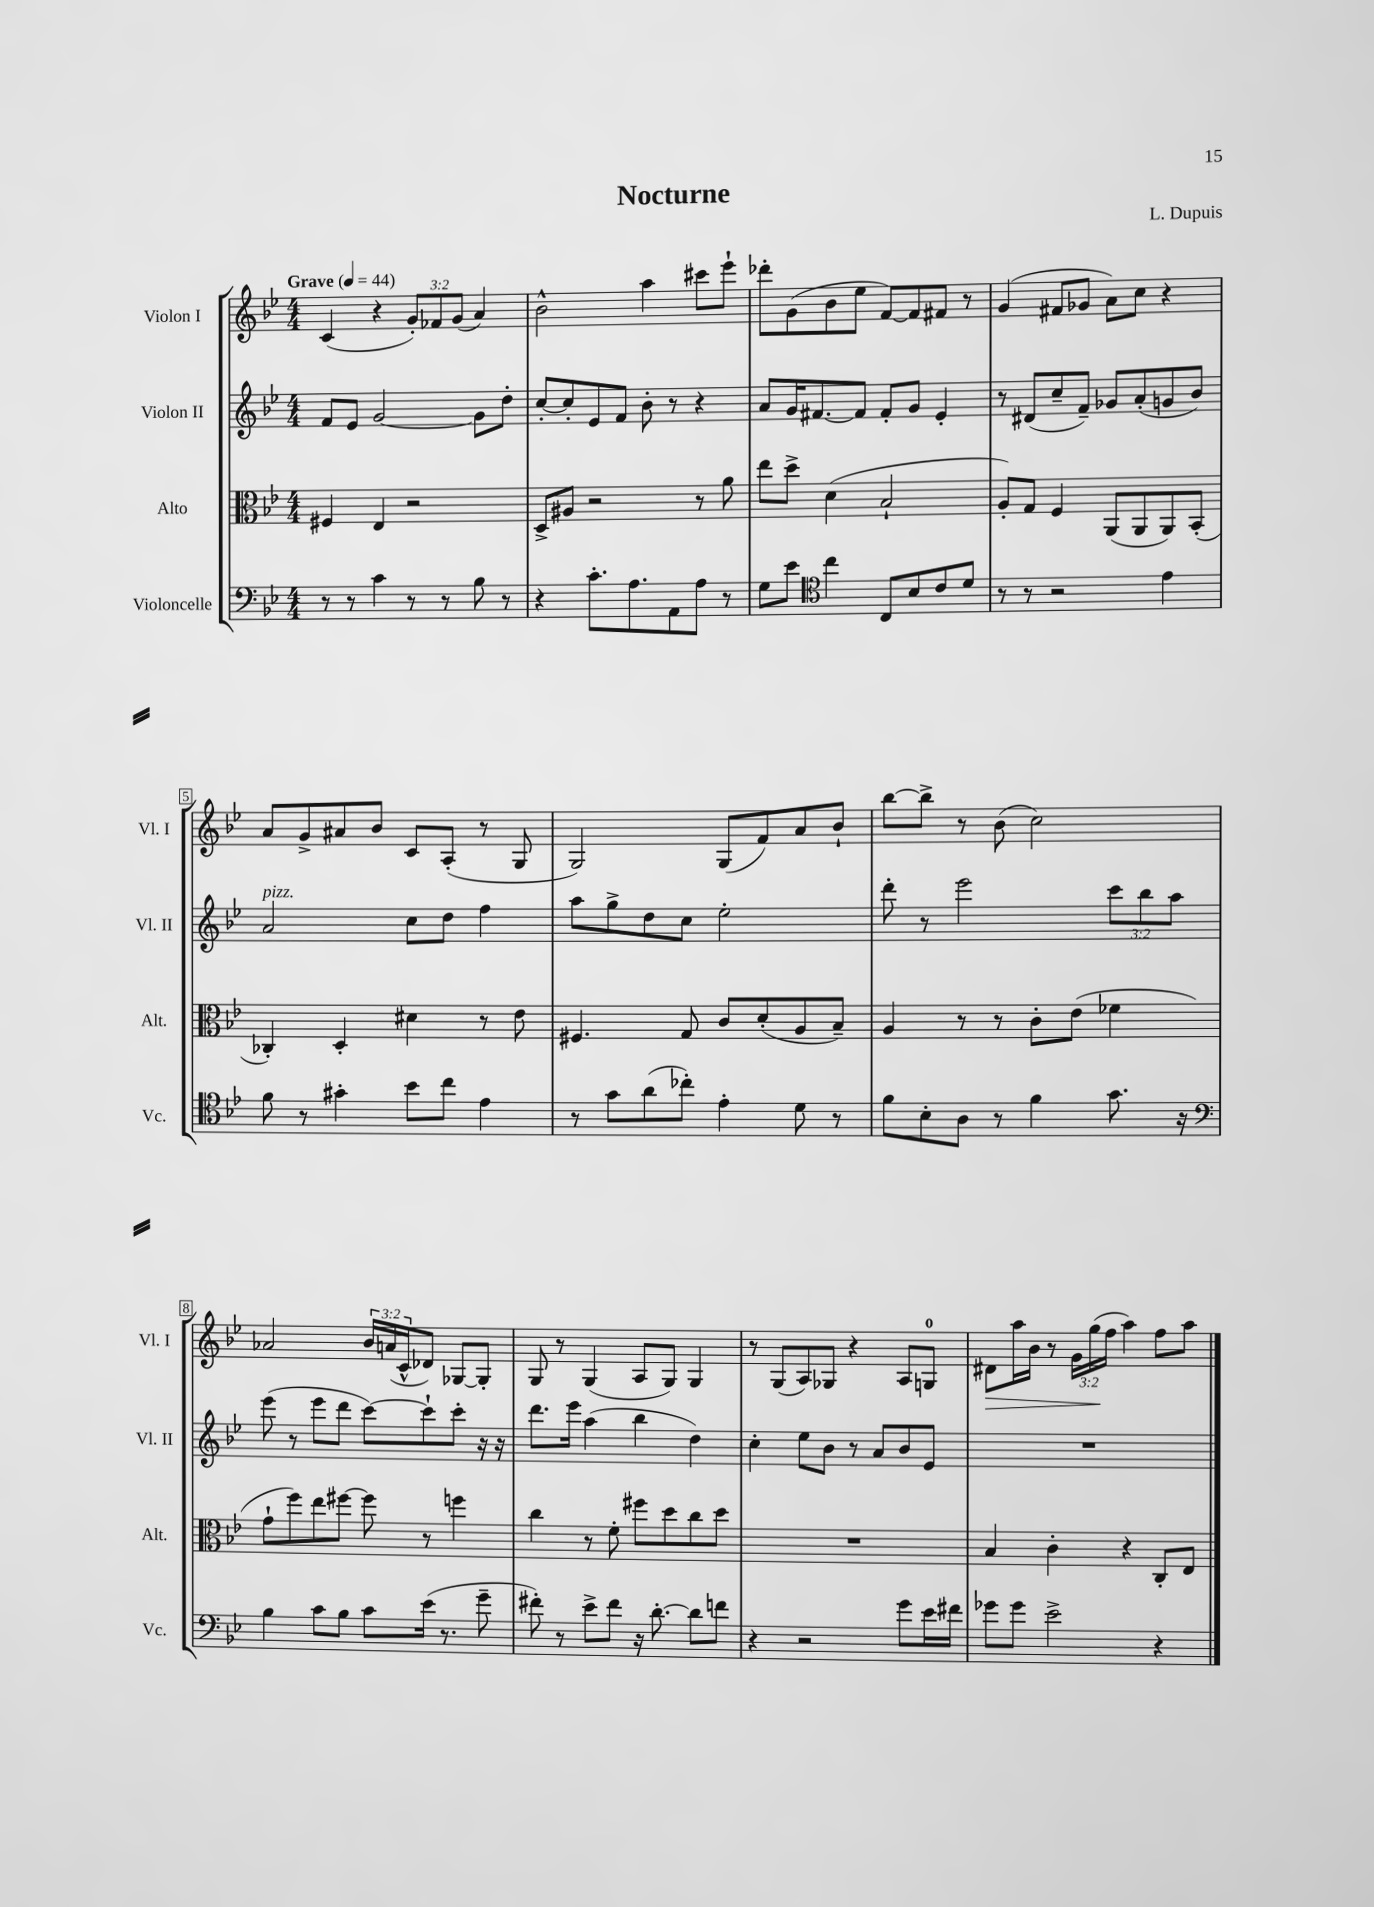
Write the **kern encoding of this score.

**kern	**kern	**kern	**kern	**dynam
*part4	*part3	*part2	*part1	*part1
*staff4	*staff3	*staff2	*staff1	*staff1
*I"Violoncelle	*I"Alto	*I"Violon II	*I"Violon I	*
*I'Vc.	*I'Alt.	*I'Vl. II	*I'Vl. I	*
*clefF4	*clefC3	*clefG2	*clefG2	*
*k[b-e-]	*k[b-e-]	*k[b-e-]	*k[b-e-]	*
*M4/4	*M4/4	*M4/4	*M4/4	*
*MM44	*MM44	*MM44	*MM44	*
=1	=1	=1	=1	=1
!	!	!	!LO:TX:a:B:t=Grave	!
8r	4F#X/	8f/L	(4c/	.
8r	.	8e-/J	.	.
4c\	4E-/	[2g/	4r	.
8r	2r	.	12g'/L)	.
.	.	.	12f-X/	.
8r	.	.	.	.
.	.	.	(12g/J	.
8B-\	.	8g\L]	4a/)	.
8r	.	8dd'\J	.	.
=2	=2	=2	=2	=2
4r	8D^/L	[8cc'/L	2b-^^\	.
.	8A#X/J	8cc'/]	.	.
8.c'\L	2r	8e-/	.	.
.	.	8f/J	.	.
8.A\	.	.	.	.
.	.	8b-'\	4aa\	.
8AA\	.	8r	.	.
8A\J	8r	4r	8ccc#X\L	.
8r	8a\	.	8eee-`\J	.
=3	=3	=3	=3	=3
8G\L	8ee-\L	8a/L	8ddd-X'\L	.
8e-\J	8dd^\J	16g/K	(8g\	.
.	.	[8.f#X/	.	.
*clefC4	*	*	*	*
4cc\	(4d\	.	8b-\	.
.	.	8f#/J]	8ee-\J	.
8C/L	2B-`/	8f#'/L	[8f/L)	.
8B-/	.	8g/J	8f/]	.
8c/	.	4e-'/	8f#X/J	.
8d/J	.	.	8r	.
=4	=4	=4	=4	=4
8r	8A'/L)	8r	(4g/	.
8r	8G/J	(8d#X/L	.	.
2r	4F/	8cc~/	8f#X/L	.
.	.	8f~/J)	8g-X/J	.
.	(8AA/L	8g-X/L	8a\L)	.
.	8AA/	(8a'/	8cc\J	.
4e-\	8AA/)	8gn/	4r	.
.	(8BB-'/J	8b-/J)	.	.
!!LO:LB:g=z
=5	=5	=5	=5	=5
!	!	!LO:TX:a:i:t=pizz.	!	!
8f\	4C-X'/)	2a/	8a/L	.
8r	.	.	8g^/	.
4g#X'\	4D'/	.	8a#X/	.
.	.	.	8b-/J	.
8b-\L	4d#X\	8cc\L	8c/L	.
8cc\J	.	8dd\J	(8A'/J	.
4e-\	8r	4ff\	8r	.
.	8e-\	.	8G/	.
=6	=6	=6	=6	=6
8r	4.F#X/	8aa\L	2G/)	.
8g\L	.	8gg^\	.	.
(8a\	.	8dd\	.	.
8cc-X'\J)	8G/	8cc\J	.	.
4e-'\	8c/L	2ee-'\	(8G/L	.
.	(8d'/	.	8f/)	.
8d\	8A/	.	8a/	.
8r	8B-~/J)	.	8b-`/J	.
=7	=7	=7	=7	=7
8f\L	4A/	8ddd'\	[8bb-\L	.
8B-'\	.	8r	8bb-^\J]	.
8A\J	8r	2eee-\	8r	.
8r	8r	.	(8b-\	.
4f\	8c'\L	.	2cc\)	.
.	(8e-\J	.	.	.
8.g\	4f-X\	12ccc\L	.	.
.	.	12bb-\	.	.
.	.	12aa\J	.	.
16r	.	.	.	.
!!LO:LB:g=z
=8	=8	=8	=8	=8
*clefF4	*	*	*	*
4B-\	8g`\L	(8eee-\	2a-X/	.
.	8ff\)	8r	.	.
8c\L	8ee-\	8eee-\L	.	.
8B-\J	[8ff#X\J	8ddd\J	.	.
8c\L	8ff#\]	[8ccc\L)	24b-/LL	.
.	.	.	(24an/	.
.	.	.	24c^^/J	.
(16e-\Jk	8r	8ccc`\]	8d-X/J)	.
8.r	.	.	.	.
.	4ffn\	8ccc'\J	[8G-X/L	.
8g~\	.	16r	8G-'/J]	.
.	.	16r	.	.
=9	=9	=9	=9	=9
8f#X'\)	4cc\	8.ddd\L	8G/	.
8r	.	.	8r	.
.	.	16eee-\Jk	.	.
8e-^\L	8r	(4aa\	(4G/	.
8f#\J	8f'\	.	.	.
16r	8ff#X\L	4bb-\	8A/L	.
[8.d'\	.	.	.	.
.	8dd\	.	8G/J)	.
8d\L]	8cc\	4dd\)	4G/	.
8fn\J	8dd\J	.	.	.
=10	=10	=10	=10	=10
4r	1r	4cc'\	8r	.
.	.	.	(8G/L	.
2r	.	8ee-\L	8A/)	.
.	.	8b-\J	8G-X/J	.
.	.	8r	4r	.
.	.	8a/L	.	.
8g\L	.	8b-/	8A/L	.
16e-\L	.	8e-/J	8Gn/J	.
16f#X\JJ	.	.	.	.
=11	=11	=11	=11	=11
!	!	!	!	!LO:HP:b
8g-X\L	4B-/	1r	8d#X\L	>
8g-\J	.	.	16aa\L	.
.	.	.	16b-\JJ	.
2e-^\	4c'\	.	8r	.
.	.	.	24g\LL	.
.	.	.	(24gg\	.
.	.	.	24ff\JJ	]
.	4r	.	4aa\)	.
4r	8C'/L	.	8ff\L	.
.	8E-/J	.	8aa\J	.
==	==	==	==	==
*-	*-	*-	*-	*-
